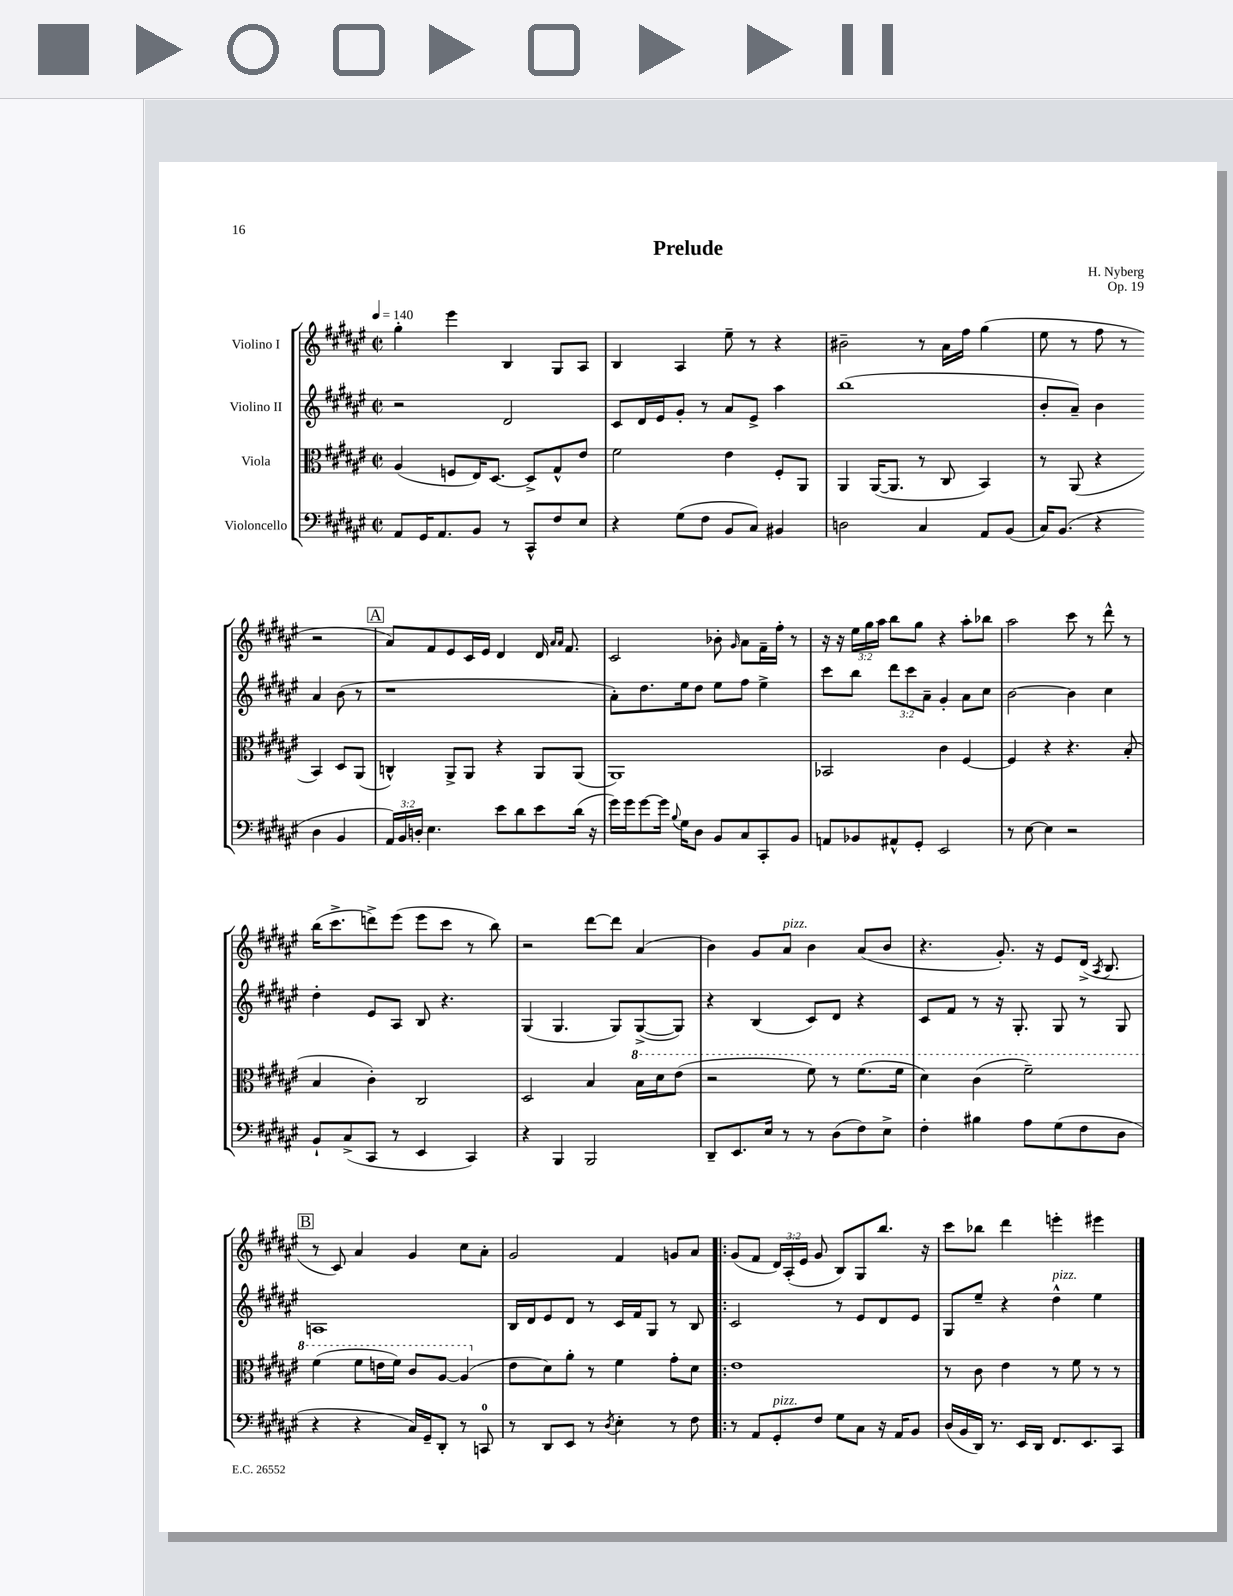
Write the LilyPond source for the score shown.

\header { title = "Prelude" composer = "H. Nyberg" opus = "Op. 19" }
<<
\new StaffGroup <<
\new Staff = "s0" \with { instrumentName = "Violino I" } {
    \clef treble \key fis \major \defaultTimeSignature \time 2/2 \override Staff.TupletNumber.text = #tuplet-number::calc-fraction-text \tempo 4 = 140
    \autoBeamOff gis''4-. eis'''4 b4 gis8[ ais8] |
    b4 ais4 eis''8-- r8 r4 |
    bis'2-- r8 ais'16[ fis''16] gis''4( |
    eis''8 r8 fis''8 r8 r2 |
    \mark \markup { \box "A" } ais'8[) fis'8 eis'8 cis'16 eis'16] dis'4 dis'16 \grace { ais'16[ ais'16] } fis'8. |
    cis'2 bes'8-. \grace { gis'16 } ais'8[ fis'16-- fis''16]-. r8 |
    r16 r16 \tuplet 3/2 { eis''16[ gis''16 ais''16] } b''8[ gis''8] r4 ais''8[-. bes''8] |
    ais''2 cis'''8 r8 dis'''8-^ r8 |
    b''16[( cis'''8.-> d'''8->) eis'''8]( eis'''8[ cis'''8] r8 b''8) |
    r2 dis'''8[~ dis'''8] ais'4( |
    b'4) gis'8[ ais'8]^\markup { \italic "pizz." } b'4 ais'8[( b'8] |
    r4. gis'8.-.) r16 eis'8[ dis'16]->( \acciaccatura { ais8 } b8. |
    \mark \markup { \box "B" } r8 cis'8) ais'4 gis'4 cis''8[ ais'8]-. |
    gis'2 fis'4 g'8[ ais'8] |
    \bar ".|:" gis'8[( fis'8] \tuplet 3/2 { dis'16[) ais16-.( eis'16] } gis'8 b8[) gis8 b''8.] r16 |
    cis'''8[ bes''8] dis'''4 e'''4-. eis'''4 \bar "|." |
}
\new Staff = "s1" \with { instrumentName = "Violino II" } {
    \clef treble \key fis \major \defaultTimeSignature \time 2/2 \override Staff.TupletNumber.text = #tuplet-number::calc-fraction-text
    \autoBeamOff r2 dis'2 |
    cis'8[ dis'16 eis'16 gis'8]-. r8 ais'8[ eis'8]-> ais''4 |
    b''1( |
    b'8[-. ais'8]--) b'4 ais'4 b'8( r8 |
    \mark \markup { \box "A" } r1 |
    ais'8[-.) dis''8. eis''16 dis''8] eis''8[ fis''8] eis''4-> |
    cis'''8[ b''8] \tuplet 3/2 { dis'''8[ cis'''8 ais'8]-- } gis'4-. ais'8[ cis''8] |
    b'2~ b'4 cis''4 |
    dis''4-. eis'8[ ais8] b8 r4. |
    gis4( gis4. gis8[) gis8~->( gis8]) |
    r4 b4( cis'8[) dis'8] r4 |
    cis'8[ fis'8] r8 r16 gis8.-. gis8 r8 gis8 |
    \mark \markup { \box "B" } a1 |
    b16[ dis'16 eis'8 dis'8] r8 cis'16[ fis'16 gis8] r8 b8 |
    \bar ".|:" cis'2 r8 eis'8[ dis'8 eis'8] |
    gis8[ eis''8]-- r4 dis''4-^^\markup { \italic "pizz." } eis''4 \bar "|." |
}
\new Staff = "s2" \with { instrumentName = "Viola" } {
    \clef alto \key fis \major \defaultTimeSignature \time 2/2
    \autoBeamOff ais4( f8[ eis16) dis8.]~ dis8[-> gis8-^ eis'8] |
    fis'2 eis'4 fis8[-. ais,8] |
    ais,4 ais,16[~( ais,8.] r8 cis8 b,4) |
    r8 ais,8( r4 b,4) dis8[ ais,8]( |
    \mark \markup { \box "A" } c4-^) ais,8[-> ais,8] r4 ais,8[ ais,8]( |
    ais,1) |
    bes,2 cis'4 fis4~ |
    fis4 r4 r4. b8-.( |
    b4 cis'4-.) cis2 |
    dis2 b4 \ottava #1 b'16[ dis''16 eis''8]( |
    r2 fis''8) r8 fis''8.[( fis''16] |
    dis''4) cis''4( fis''2--) |
    \mark \markup { \box "B" } fis''4( fis''8[ e''16 fis''16]) cis''8[ ais'8]~ ais'4( \ottava #0 |
    eis'8[ dis'8) ais'8]-. r8 fis'4 gis'8[-. dis'8] |
    \bar ".|:" eis'1 |
    r8 cis'8 eis'4 r8 fis'8 r8 r8 \bar "|." |
}
\new Staff = "s3" \with { instrumentName = "Violoncello" } {
    \clef bass \key fis \major \defaultTimeSignature \time 2/2 \override Staff.TupletNumber.text = #tuplet-number::calc-fraction-text
    \autoBeamOff ais,8[ gis,16 ais,8. b,8] r8 cis,8[-^ fis8 eis8] |
    r4 gis8[( fis8] b,8[ cis8]) bis,4 |
    d2 cis4 ais,8[ b,8]( |
    cis16[) b,8.]( r4 dis4 b,4 |
    \mark \markup { \box "A" } \tuplet 3/2 { ais,16[) b,16 d16]-. } eis4. eis'8[ dis'8 eis'8 dis'16]( r16 |
    gis'16[) gis'16 gis'8~ gis'16] \appoggiatura { b8 } gis16[ dis8] b,8[ cis8 cis,8-. b,8] |
    a,8[ bes,8 ais,8-^ gis,8]-. eis,2 |
    r8 eis8~ eis4 r2 |
    b,8[-! cis8->( cis,8] r8 eis,4 cis,4) |
    r4 b,,4 b,,2 |
    dis,8[-- eis,8. eis16] r8 r8 dis8[( fis8) eis8]-> |
    fis4-. bis4 ais8[ gis8( fis8 dis8] |
    \mark \markup { \box "B" } r4 r4 cis16[) gis,16-- dis,8]-. r8 c,8-0 |
    r8 dis,8[ eis,8] r8 \acciaccatura { dis8 } eis4-. r8 fis8 |
    \bar ".|:" r8 ais,8[ gis,8-.^\markup { \italic "pizz." } fis8] gis8[ cis8] r16 ais,16[ b,8] |
    dis16[( b,16 dis,16]) r8. eis,16[ dis,16] fis,8.[ eis,8. cis,8] \bar "|." |
}
>>
>>
\layout { \context { \Score \remove "Bar_number_engraver" } }
